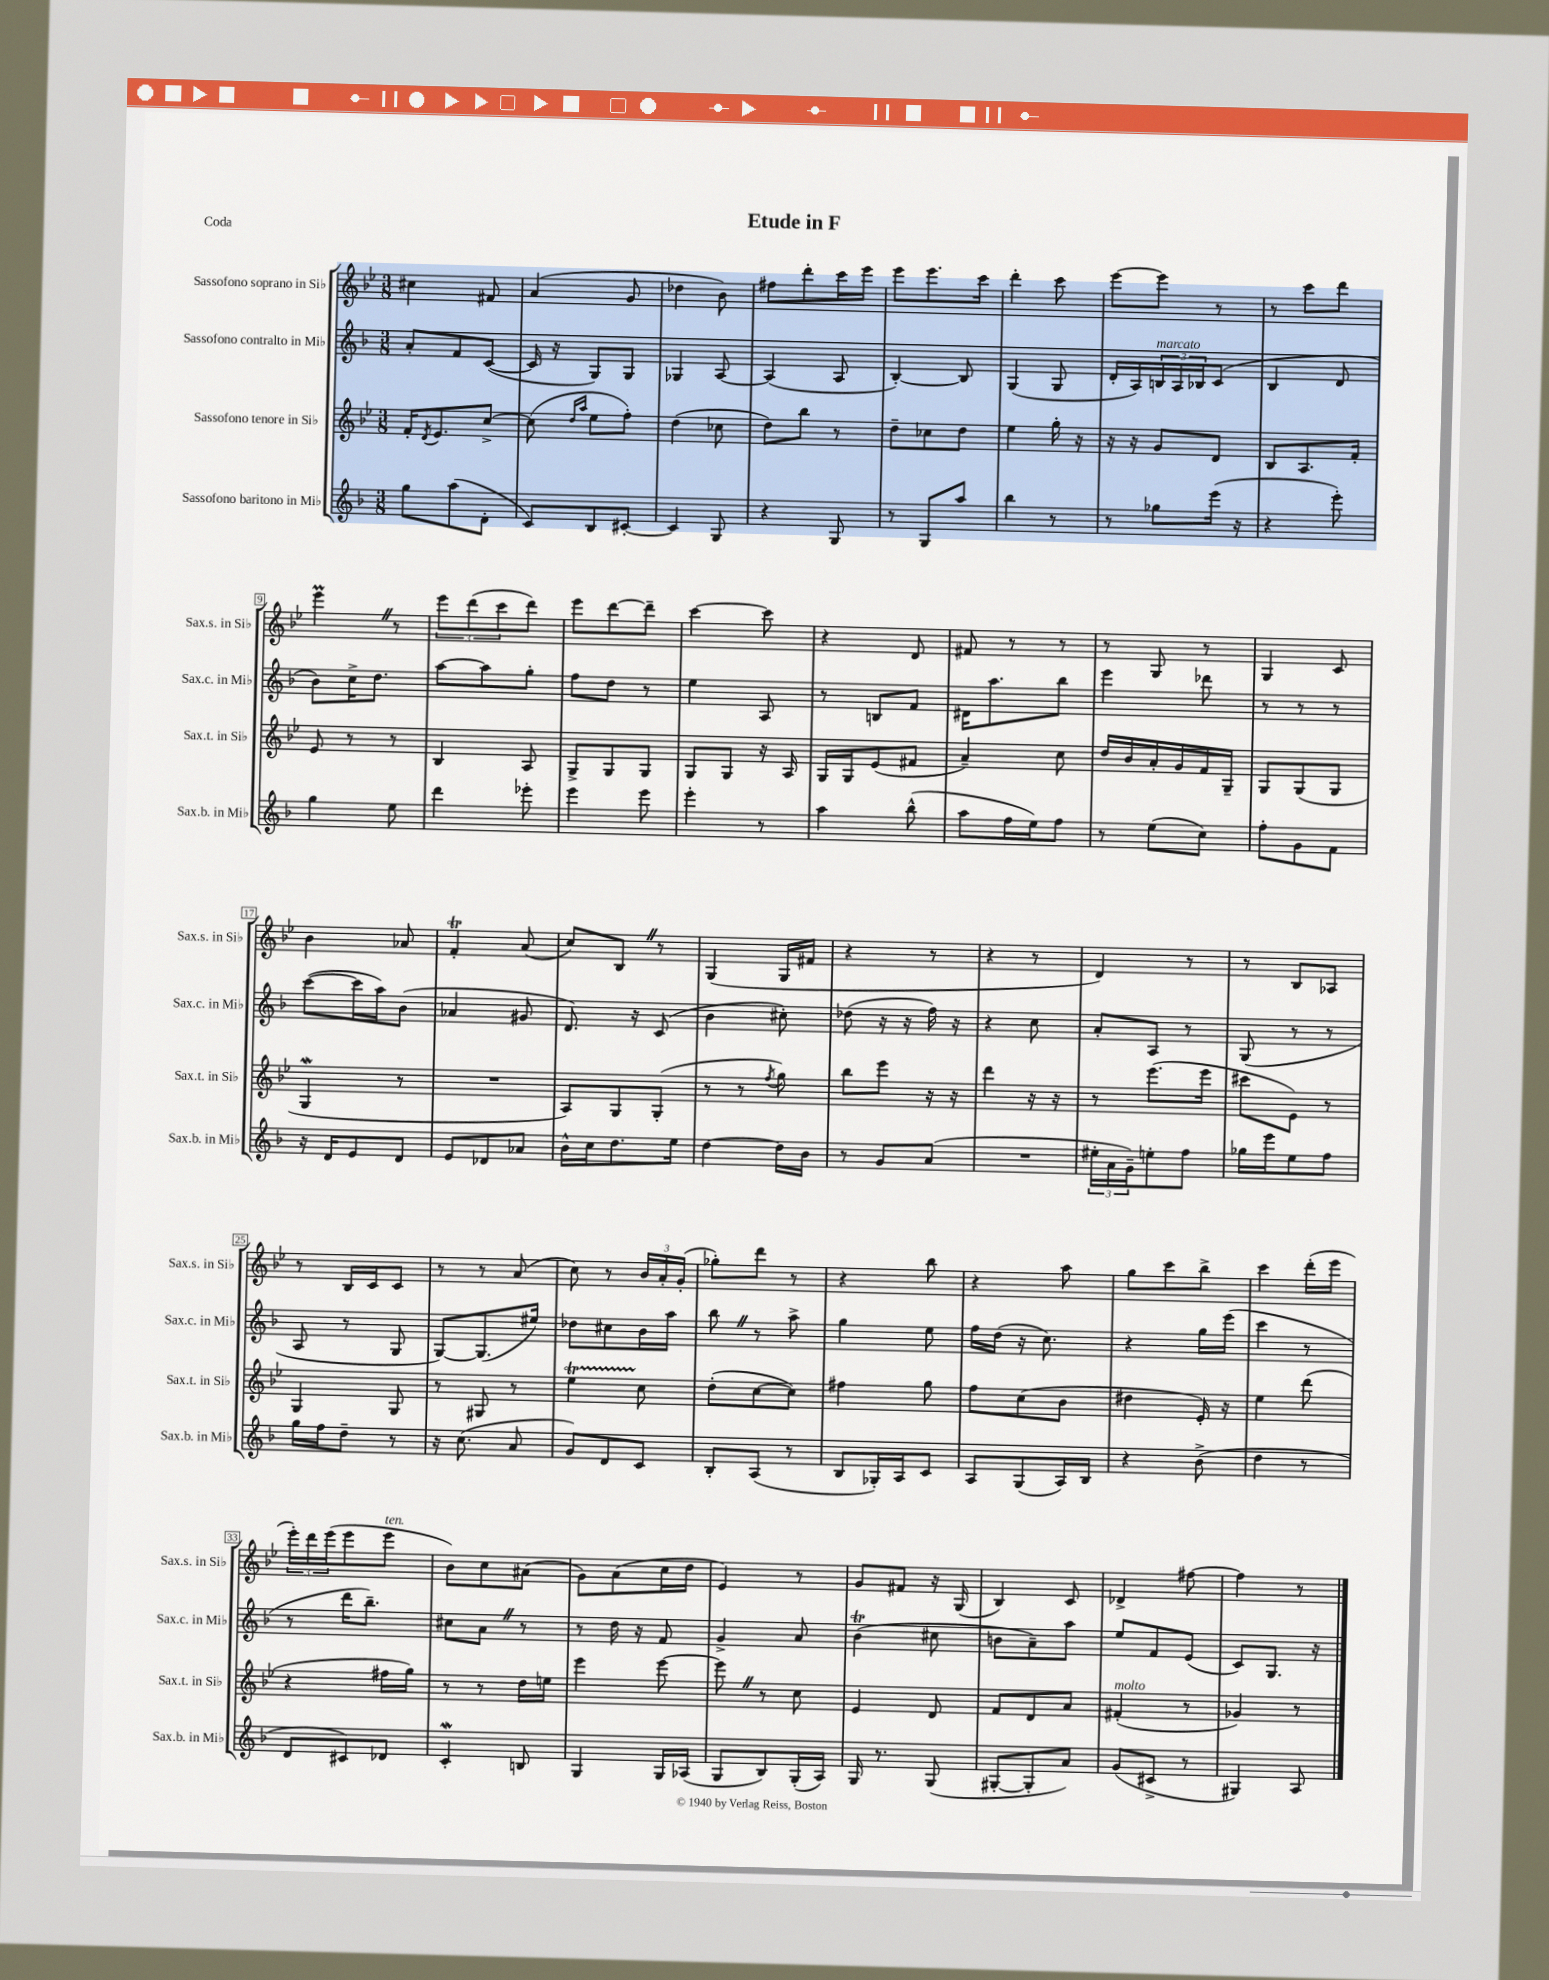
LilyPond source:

\header { title = "Etude in F" piece = "Coda" }
<<
\new StaffGroup <<
\new Staff = "s0" \with { instrumentName = "Sassofono soprano in Sib" shortInstrumentName = "Sax.s. in Sib" } {
    \clef treble \key bes \major \numericTimeSignature \time 3/8
    cis''4 fis'8 |
    a'4( g'8 |
    des''4 bes'8) |
    fis''8 d'''8-. c'''16 ees'''16 |
    ees'''8 ees'''8. c'''16 |
    d'''4-. c'''8 |
    ees'''8~ ees'''8 r8 |
    r8 c'''8 d'''8 |
    ees'''4\prall \once \override BreathingSign.text = \markup { \musicglyph "scripts.caesura.straight" } \breathe r8 |
    \tuplet 3/2 { ees'''8 d'''8( c'''8 } d'''8) |
    ees'''8 d'''8~ d'''8-- |
    c'''4~ c'''8 |
    r4 d'8 |
    fis'8 r8 r8 |
    r8 g8 r8 |
    g4 c'8 |
    bes'4 aes'8 |
    f'4-.\trill a'8( |
    c''8) bes8 \once \override BreathingSign.text = \markup { \musicglyph "scripts.caesura.straight" } \breathe r8 |
    g4( g16 fis'16 |
    r4 r8 |
    r4 r8 |
    d'4) r8 |
    r8 bes8 aes8 |
    r8 bes16 c'16 c'8 |
    r8 r8 a'8( |
    c''8) r8 \tuplet 3/2 { bes'16 a'16-. g'16-.( } |
    ges''8-.) d'''8 r8 |
    r4 bes''8 |
    r4 a''8 |
    g''8 c'''8 bes''8-> |
    c'''4 d'''16-.( ees'''16 |
    \tuplet 3/2 { ees'''16-.) d'''16 ees'''16( } ees'''8 ees'''8^\markup { \italic "ten." } |
    bes'8) c''8 ais'8( |
    g'8) a'8( c''16 d''16 |
    ees'4) r8 |
    g'8 fis'8 r16 g16( |
    bes4) c'8 |
    des'4-> fis''8~ |
    fis''4 r8 \bar "|." |
}
\new Staff = "s1" \with { instrumentName = "Sassofono contralto in Mib" shortInstrumentName = "Sax.c. in Mib" } {
    \clef treble \key f \major \numericTimeSignature \time 3/8
    a'8-. f'8 c'8~( |
    c'16 r16 g8) g8 |
    ges4 a8~ |
    a4( a8 |
    bes4~-.) bes8 |
    g4( g8 |
    d'16-. a16) \tuplet 3/2 { b16^\markup { \italic "marcato" } a16 bes16 } c'8( |
    bes4 d'8 |
    bes'8) c''16-> d''8. |
    a''8~ a''8 g''8-. |
    f''8 d''8 r8 |
    e''4 a8 |
    r8 b8 f'8 |
    dis'16 a''8. bes''8 |
    e'''4 des'''8 |
    r8 r8 r8 |
    c'''8~( c'''16 a''16) bes'8( |
    aes'4 gis'8 |
    d'8.) r16 c'8( |
    bes'4 cis''8-.) |
    des''8( r16 r16 f''16) r16 |
    r4 c''8 |
    a'8-. a8 r8 |
    g8( r8 r8 |
    a8 r8 g8 |
    g8~) g8.( eis''16) |
    des''8 cis''8 bes'16 a''16 |
    bes''8 \once \override BreathingSign.text = \markup { \musicglyph "scripts.caesura.straight" } \breathe r8 a''8-> |
    g''4 e''8 |
    f''16 d''16( r16 c''8.) |
    r4 g''16 e'''16( |
    c'''4 r8 |
    r8 d'''16 bes''8.--) |
    cis''8 a'8 \once \override BreathingSign.text = \markup { \musicglyph "scripts.caesura.straight" } \breathe r8 |
    r8 d''16 r16 f'8 |
    g'4-> a'8 |
    bes'4\trill( cis''8 |
    b'8 a'8--) a''8 |
    e''8 f'8 e'8( |
    c'8) g8. r16 \bar "|." |
}
\new Staff = "s2" \with { instrumentName = "Sassofono tenore in Sib" shortInstrumentName = "Sax.t. in Sib" } {
    \clef treble \key bes \major \numericTimeSignature \time 3/8
    f'16-. \acciaccatura { d'8 } ees'8. c''8~-> |
    c''8( \grace { d''16 a''16 } ees''8 f''8-.) |
    d''4( ces''8 |
    d''8) bes''8 r8 |
    d''8-- ces''8 d''8 |
    ees''4 g''16-. r16 |
    r16 r16 g'8 d'8 |
    bes8 a8. f'16-. |
    ees'8 r8 r8 |
    bes4 a8 |
    g8-> g8 g8 |
    g8 g8 r16 a16 |
    g16 g16 ees'8( fis'8 |
    a'4--) c''8 |
    d''16 bes'16 a'16-. g'16 f'16 g16-- |
    g8 g8( g8 |
    g4\mordent r8 |
    R4. |
    a8) g8 g8-.( |
    r8 r8 \acciaccatura { f''8 } g''8) |
    bes''8 ees'''8 r16 r16 |
    d'''4 r16 r16 |
    r8 ees'''8.( ees'''16 |
    cis'''8 ees'8) r8 |
    g4 g8 |
    r8 gis8 r8 |
    ees''4\startTrillSpan c''8\stopTrillSpan |
    d''8-.( c''8~ c''8) |
    fis''4 g''8 |
    f''8 c''8( bes'8 |
    dis''4 ees'16-.) r16 |
    ees''4 d'''8( |
    r4 fis''16 g''16) |
    r8 r8 d''16 e''16 |
    ees'''4 ees'''8~ |
    ees'''8 \once \override BreathingSign.text = \markup { \musicglyph "scripts.caesura.straight" } \breathe r8 c''8 |
    ees'4 d'8 |
    f'8 d'8 a'8 |
    fis'4-.^\markup { \italic "molto" }( r8 |
    ges'4) r8 \bar "|." |
}
\new Staff = "s3" \with { instrumentName = "Sassofono baritono in Mib" shortInstrumentName = "Sax.b. in Mib" } {
    \clef treble \key f \major \numericTimeSignature \time 3/8
    g''8 a''8( d'8-. |
    c'8) bes8 cis'8~-. |
    cis'4 g8 |
    r4 g8 |
    r8 g8 a''8 |
    bes''4 r8 |
    r8 ges''8 e'''16( r16 |
    r4 e'''8-.) |
    g''4 e''8 |
    d'''4 ees'''8-. |
    e'''4 e'''8 |
    e'''4-. r8 |
    a''4 bes''8-^( |
    a''8 f''16 e''16) f''8 |
    r8 e''8( c''8) |
    f''8-. g'8 f'8 |
    r16 d'16 e'8 d'8 |
    e'8 des'8 aes'8 |
    bes'16-^ c''16 d''8. e''16 |
    d''4~ d''16 bes'16 |
    r8 g'8 a'8( |
    R4. |
    \tuplet 3/2 { eis''16-. a'16 g'16--) } e''8-. f''8 |
    ges''16 e'''16 e''8 f''8 |
    g''16 f''16 d''8-- r8 |
    r16 c''8.( a'8 |
    g'8) d'8 c'8 |
    bes8-. a8( r8 |
    bes8 ges16-.) a16 c'8 |
    a8 g8( a16) bes16 |
    r4 bes'8->( |
    d''4 r8 |
    d'8 cis'8) des'8 |
    c'4-.\mordent b8 |
    g4 g16 aes16( |
    g8 bes8) g16-.( a16) |
    g16 r8. g8( |
    gis8~-. gis8-. a'8) |
    g'8( cis'8-> r8 |
    gis4) a8 \bar "|." |
}
>>
>>
\layout { \context { \Score \override BarNumber.stencil = #(make-stencil-boxer 0.1 0.3 ly:text-interface::print) } }
